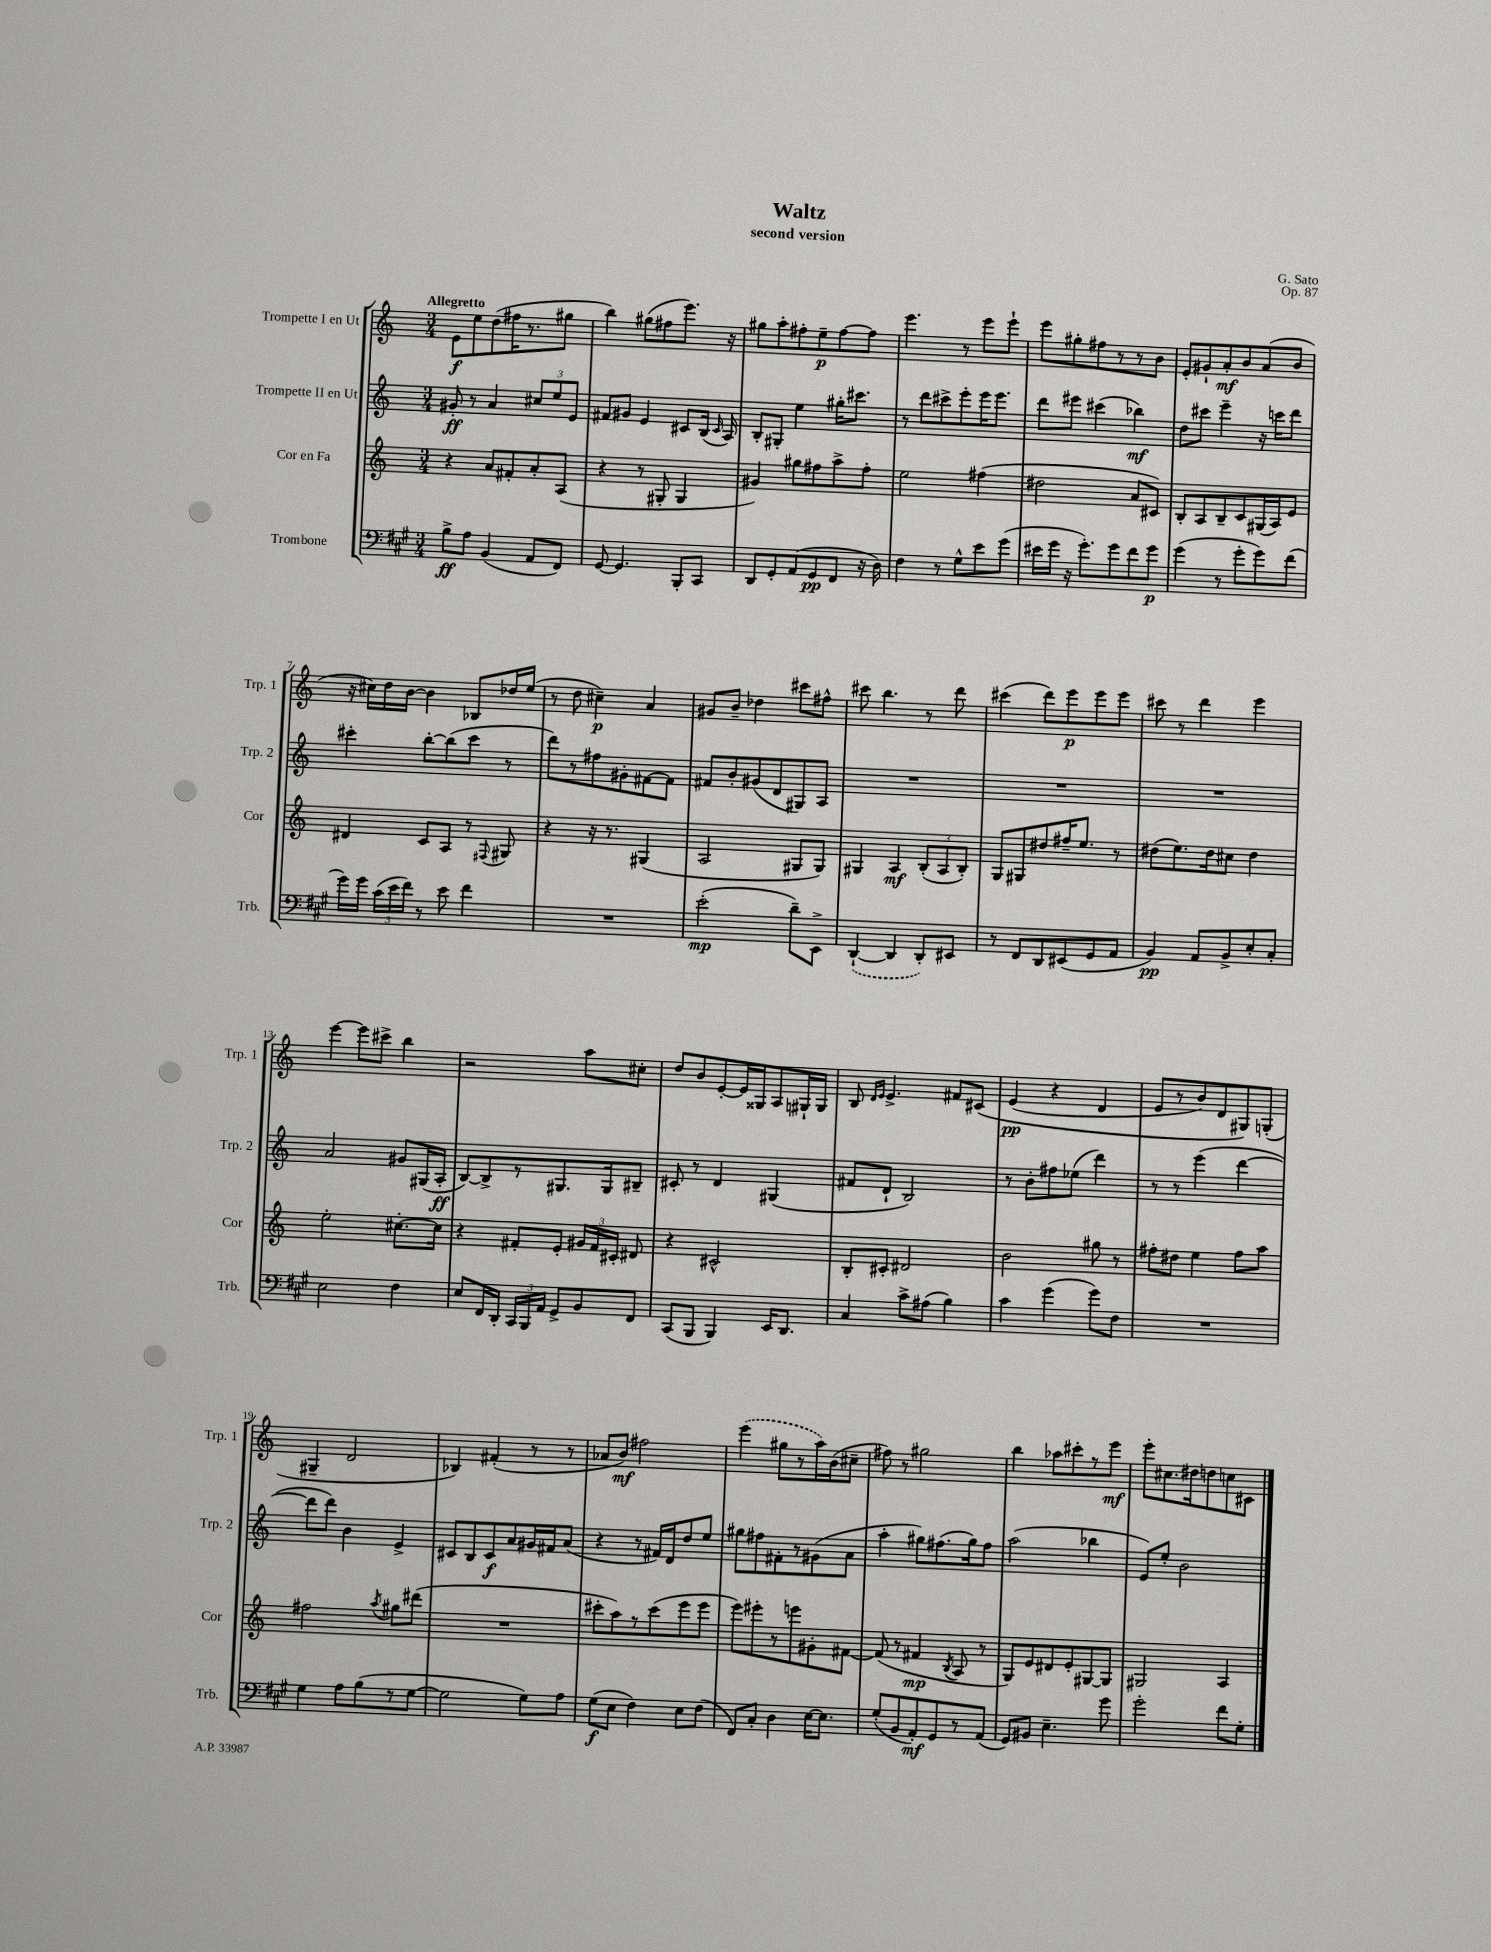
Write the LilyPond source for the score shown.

\header { title = "Waltz" composer = "G. Sato" subtitle = "second version" opus = "Op. 87" }
<<
\new StaffGroup <<
\new Staff = "s0" \with { instrumentName = "Trompette I en Ut" shortInstrumentName = "Trp. 1" } {
    \clef treble \key c \major \numericTimeSignature \time 3/4 \tempo "Allegretto"
    \autoBeamOff e'8[\f e''8 d''8( fis''16 r8. gis''8] |
    b''4) gis''8[( fis''8 e'''8.]) r16 |
    gis''8[ a''8-. fis''8-. e''8--\p fis''8~ fis''8] |
    e'''4. r8 e'''8[ e'''8]-! |
    e'''8[ gis''8-. fis''8 r8 r8 b'8] |
    e'8[-. gis'8-! a'8-.\mf b'8 a'8( b'8] |
    r16 cis''16[) d''16 b'16]~ b'4 bes8[ des''16 e''16]( |
    r8 d''8 cis''4--\p) a'4 |
    gis'8[ b'8]-- des''4 cis'''8[ fis''8]-^ |
    cis'''8 b''4. r8 d'''8 |
    cis'''4( d'''8[) e'''8\p e'''8 e'''8] |
    cis'''8 r8 d'''4 e'''4 |
    e'''4~ e'''8[ cis'''8]-> b''4 |
    r2 a''8[ cis''8]-. |
    d''8[ b'8 e'8~-. e'16 gisis16 a8 gis16-! gis16] |
    b8 \grace { d'16[ e'16] } e'4.-> fis'8[ cis'8]\( |
    e'4\pp( r4 d'4 |
    e'8[ r8 b'8) d'8 gis8\) g8]-.( |
    gis4-- d'2 |
    bes4) fis'4-.( r8 r8 |
    aes'8[ b'8]\mf) fis''2 |
    \once \slurDashed e'''4( gis''8[ r8 a''16) b'16( cis''8]-- |
    fis''8) r8 gis''2 |
    b''4 aes''8[ cis'''8-. r8 e'''8]\mf |
    e'''8[-. cis''8. dis''16 d''8 c''8 cis'8] \bar "|." |
}
\new Staff = "s1" \with { instrumentName = "Trompette II en Ut" shortInstrumentName = "Trp. 2" } {
    \clef treble \key c \major \numericTimeSignature \time 3/4
    \autoBeamOff gis'8-.\ff r8 a'4 \tuplet 3/2 { cis''8[ e''8 e'8] } |
    fis'8[ gis'8] e'4 cis'8[ b16]( \grace { cis'16 } a16) |
    b8[-. gis8]-. e''4 gis''16[-. cis'''8.] |
    r8 d'''8[ cis'''8-> e'''8-. e'''16 e'''8.] |
    d'''8[ eis'''8] cis'''4( bes''4\mf) |
    d''8[ cis'''8] e'''4-- r16 c'''16[ d'''8] |
    cis'''4-. b''8[~-. b''8( cis'''8] r8 |
    d'''8[) r8 fis''8 gis'8-. fis'8~ fis'8] |
    fis'8[ b'8-. gis'8( d'8 gis8) a8] |
    R2. |
    R2. |
    R2. |
    a'2 gis'8[ gis16( a16]-.\ff |
    b8[~) b8-> r8 gis8. gis16 bis8]-- |
    cis'8-. r8 d'4 gis4( |
    fis'8[ d'8]-! b2) |
    r8 b'8[-. fis''8 ees''8]( d'''4) |
    r8 r8 e'''4( d'''4~ |
    d'''8[ d'''8]) b'4 e'4-> |
    cis'8[ b8 cis'8\f a'8 gis'16 fis'16 a'8]( |
    r4 r8 fis'16[) d'16 d''8 e''8] |
    gis''8[ fis''8 fis'8-. r8 gis'8( a'8] |
    a''4-. gis''8[) fis''8.( gis''16) fis''8] |
    a''2( bes''4 |
    e'8[) e''8]-. b'2 \bar "|." |
}
\new Staff = "s2" \with { instrumentName = "Cor en Fa" shortInstrumentName = "Cor" } {
    \clef treble \key c \major \numericTimeSignature \time 3/4
    \autoBeamOff r4 a'8[ fis'8-. a'8-. a8]( |
    r4 r8 gis8-. gis4 |
    gis'4) gis''8[ fis''8 a''8-> fis''8]-. |
    e''2 fis''4( |
    dis''2 a'8[ cis'8]) |
    b8[-. a8 b8-- c'8 gis16( a16) e'8] |
    dis'4 c'8[ a8] r8 \appoggiatura { fis8 } gis8 |
    r4 r16 r8. gis4( |
    a2 gis8[ gis8]) |
    gis4 a4\mf \tuplet 3/2 { b8[-.( a8 b8]-.) } |
    g8[ gis8 dis''8 fis''16-- e''8.] r8 |
    dis''8[( e''8.) dis''16 cis''8] dis''4 |
    e''2-. cis''8.[~-. cis''16] |
    r4 fis'8[-. e'8]-. \tuplet 3/2 { gis'16[ fis'16 cis'16]-. } dis'8 |
    r4 cis'2-^ |
    b8[-. cis'8]-. dis'2 |
    b'2 gis''8 r8 |
    fis''8[-. dis''8] e''4 fis''8[ a''8] |
    fis''2 \acciaccatura { a''8 } gis''8[ dis'''8]( |
    R2. |
    cis'''8[-. a''8) r8 cis'''8( e'''8 e'''8] |
    e'''8[) eis'''8-. r8 e'''8 gis'8-. fis'8]~ |
    fis'8( r8 fis'4\mp \acciaccatura { b8 } a8 r8 |
    g8[) e'8 dis'8 e'8-. gis8~ gis8] |
    gis2 a4 \bar "|." |
}
\new Staff = "s3" \with { instrumentName = "Trombone" shortInstrumentName = "Trb." } {
    \clef bass \key a \major \numericTimeSignature \time 3/4
    \autoBeamOff b8[->\ff a8] b,4( a,8[ fis,8]) |
    gis,8~ gis,4. b,,8[-. cis,8] |
    d,8[ gis,8-. a,8( gis,8\pp fis,8] r16 d16) |
    fis4 r8 gis8[-^ e'8 gis'8]( |
    eis'16[ gis'16] r16 gis'8.[-.) gis'8 fis'8 gis'8]\p |
    gis'4( r8 gis'8[-. gis'8) fis'8]( |
    gis'16[) gis'16] \tuplet 3/2 { cis'16[( e'16 fis'16]) } r8 e'8 fis'4 |
    R2. |
    e'2-.\mp( d'8[--) e,8]-> |
    \once \slurDashed d,4~-!( d,4 d,8[-.) eis,8] |
    r8 fis,8[ d,8 eis,8( gis,8 a,8] |
    b,4\pp) a,8[ b,8-> e8-. cis8]-. |
    e2 fis4 |
    e8[ fis,16 d,16]-. \tuplet 3/2 { cis,16[ b,,16 a,16] } gis,8[-> b,8 fis,8] |
    cis,8[( b,,8] b,,4) e,16[ d,8.] |
    cis4 cis'8[-> ais8]( b4) |
    cis'4 gis'4( gis'8[) fis8] |
    R2. |
    gis4 a8[ b8( r8 gis8]~ |
    gis2 gis8[) a8] |
    gis8[\f( e8] fis4) e8[ fis8]( |
    fis,8[) cis8]-. d4 e16[~ e8.] |
    gis8[-.( b,8 a,8-.\mf) gis,8 r8 a,8]( |
    gis,8[) bis,8] e4.-- gis'8 |
    gis'2-. fis'8[ gis8]-. \bar "|." |
}
>>
>>
